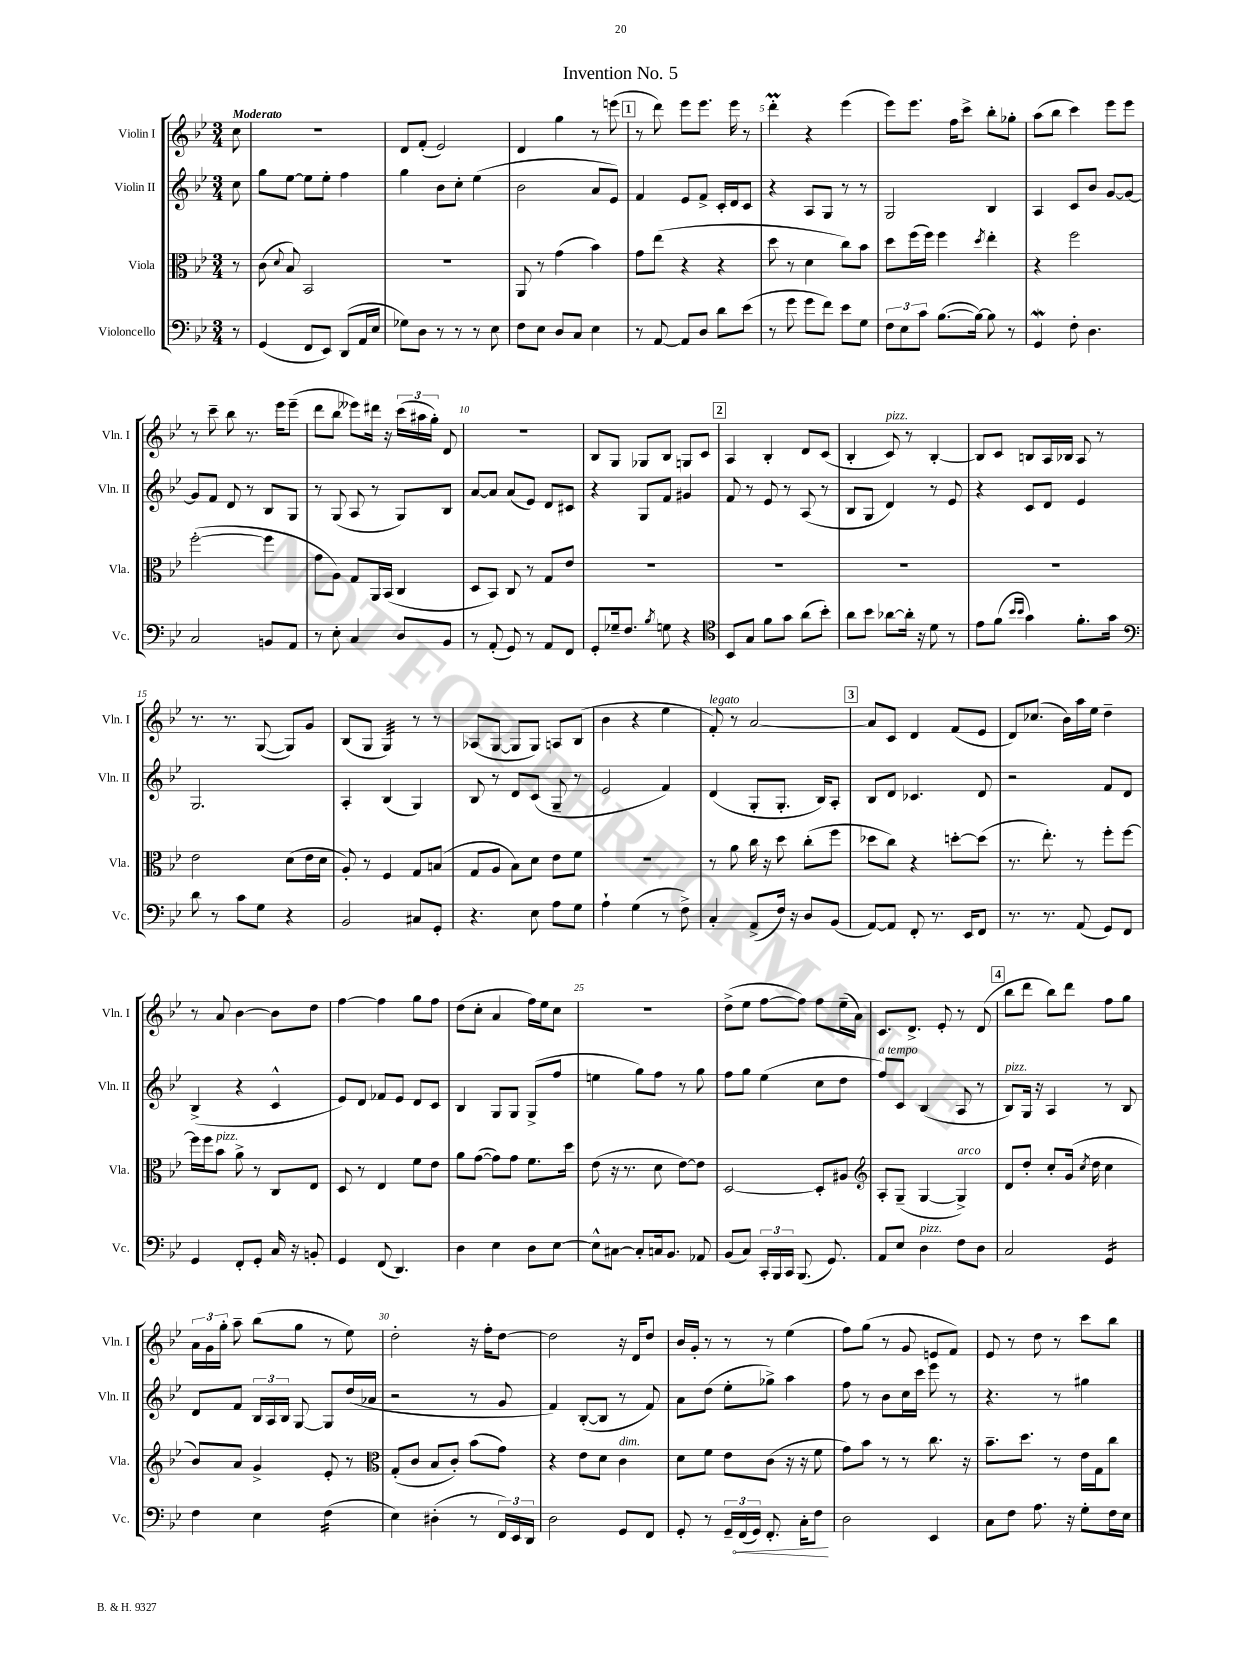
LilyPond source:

\header { title = "Invention No. 5" }
<<
\new StaffGroup <<
\new Staff = "s0" \with { instrumentName = "Violin I" shortInstrumentName = "Vln. I" } {
    \clef treble \key bes \major \numericTimeSignature \time 3/4 \partial 8 \tempo "Moderato"
    \autoBeamOff c''8 |
    R2. |
    d'8[ f'8]-.( ees'2) |
    d'4 g''4 r8 e'''8( |
    \mark \markup { \box "1" } r8 d'''8) ees'''8[ ees'''8.] ees'''16 r8 |
    d'''4-.\prall r4 ees'''4( |
    ees'''8[) ees'''8.] f''16[ c'''8]-> bes''8[-. ges''8]-. |
    a''8[( bes''8] c'''4) ees'''8[ ees'''8] |
    r8 c'''8-- bes''8 r8. ees'''16[ ees'''8]--( |
    d'''8[ bes''8] eeses'''8[) dis'''16] r16 \tuplet 3/2 { c'''16[( ais''16 g''16]-.) } d'8 |
    R2. |
    bes8[ g8] ges8[ bes8] g8[ c'8] |
    \mark \markup { \box "2" } a4 bes4-. d'8[ c'8]( |
    bes4-. c'8^\markup { \italic "pizz." }) r8 bes4~-. |
    bes8[ c'8] b8[ a16 bes16] a8 r8 |
    r8. r8. g8~( g8[) g'8] |
    bes8[( g8] g4:32) r8 r8 |
    aes8[( g8]~ g8[ g8]) a8[ bes8]( |
    bes'4 r4 ees''4 |
    f'8-.^\markup { \italic "legato" }) r8 a'2~ |
    \mark \markup { \box "3" } a'8[ c'8] d'4 f'8[( ees'8] |
    d'8[) ces''8.]( bes'16[) a''16 ees''16] d''4-- |
    r8 a'8 bes'4~ bes'8[ d''8] |
    f''4~ f''4 g''8[ f''8] |
    d''8[( c''8]-. a'4 f''16[) ees''16 c''8] |
    R2. |
    d''8[->( ees''8] f''8[~ f''8]) f''8[ ees''16--( a'16]) |
    c'8.[ d'8.]-> ees'8-. r8 d'8( |
    \mark \markup { \box "4" } bes''8[ d'''8] bes''8[) d'''8] f''8[ g''8] |
    \tuplet 3/2 { a'16[ g'16 g''16]-. } a''8-- bes''8[( g''8] r8 ees''8) |
    d''2-. r16 f''16[-. d''8]~ |
    d''2 r16 d'16[ d''8] |
    bes'16[ g'16]-. r8 r8 r8 ees''4( |
    f''8[) g''8]( r8 g'8 e'8[ f'8]) |
    ees'8 r8 d''8 r8 c'''8[ bes''8] \bar "|." |
}
\new Staff = "s1" \with { instrumentName = "Violin II" shortInstrumentName = "Vln. II" } {
    \clef treble \key bes \major \numericTimeSignature \time 3/4 \partial 8
    \autoBeamOff c''8 |
    g''8[ ees''8]~ ees''8[ ees''8]-. f''4 |
    g''4 bes'8[ c''8]-. ees''4( |
    bes'2 a'8[ ees'8]) |
    \mark \markup { \box "1" } f'4 ees'8[ f'8]-> c'16[-. d'16 c'8] |
    r4 a8[ g8] r8 r8 |
    g2 bes4 |
    a4 c'8[ bes'8] g'8[~ g'8]~ |
    g'8[ f'8] d'8 r8 bes8[ g8] |
    r8 g8( a8 r8 g8[) bes8] |
    a'8[~ a'8] a'8[( ees'8]) d'8[ cis'8] |
    r4 g8[ f'8] gis'4 |
    \mark \markup { \box "2" } f'8 r8 ees'8 r8 a8( r8 |
    bes8[ g8] d'4) r8 ees'8 |
    r4 c'8[ d'8] ees'4 |
    g2. |
    a4-. bes4( g4) |
    bes8 r8 d'8[ c'8]( g8-- r8 |
    ees'2 f'4) |
    d'4( g8[-. g8.]-. bes16[) a8]-. |
    \mark \markup { \box "3" } bes8[ d'8] ces'4. d'8 |
    r2 f'8[ d'8] |
    bes4->( r4 c'4-^ |
    ees'8[) d'8] fes'8[ ees'8] d'8[ c'8] |
    bes4 g8[ g8] g8[->( f''8] |
    e''4 g''8[) f''8] r8 g''8 |
    f''8[ g''8] ees''4( c''8[ d''8] |
    f''8[^\markup { \italic "a tempo" }) c'8] bes4( a8 r8 |
    \mark \markup { \box "4" } bes8[^\markup { \italic "pizz." }) g16] r16 a4 r8 bes8 |
    d'8[ f'8] \tuplet 3/2 { bes16[ a16 bes16] } g8~ g8[ d''16( aes'16] |
    r2 r8 g'8 |
    f'4) bes8[~-.( bes8] r8 f'8) |
    a'8[ d''8]( ees''8[-. ges''8]->) a''4 |
    f''8 r8 bes'8[ c''16 c'''16] ees'''8 r8 |
    r4. r8 gis''4 \bar "|." |
}
\new Staff = "s2" \with { instrumentName = "Viola" shortInstrumentName = "Vla." } {
    \clef alto \key bes \major \numericTimeSignature \time 3/4 \partial 8
    \autoBeamOff r8 |
    c'8( \appoggiatura { d'8 } bes8) bes,2 |
    R2. |
    a,8 r8 g'4( bes'4) |
    \mark \markup { \box "1" } g'8[ ees''8]( r4 r4 |
    d''8 r8 d'4 c''8[) bes'8] |
    d''8[ f''16( f''16]) f''4 \acciaccatura { d''8 } ees''4-. |
    r4 f''2 |
    f''2~-.( f''4 |
    g'8[ a8]) g8[ a,16 bes,16]( c4 |
    d8[ bes,8]) c8 r8 g8[ ees'8] |
    R2. |
    \mark \markup { \box "2" } R2. |
    R2. |
    R2. |
    ees'2 d'8[( ees'16 d'16] |
    a8-.) r8 f4 g8[ b8]( |
    g8[ a8] bes8[) d'8] ees'8[ f'8] |
    R2. |
    r8 a'8 c''16 r16 d''8 c''8[-.( f''8] |
    \mark \markup { \box "3" } des''8[ c''8]) r4 d''8[~-. d''8]( |
    r8. ees''8.-.) r8 f''8[-. f''8]~ |
    f''16[ f''16 bes'8]^\markup { \italic "pizz." } a'8-> r8 c8[ ees8] |
    d8 r8 ees4 f'8[ ees'8] |
    a'8[ g'8]~( g'8[) g'8] f'8.[ d''16] |
    ees'8( r16 r8. d'8 ees'8[~) ees'8] |
    d2~ d8[-. ais8] |
    \clef treble a8[-. g8]--( g4~ g4->^\markup { \italic "arco" }) |
    \mark \markup { \box "4" } d'8[ d''8]-. c''8[-. g'16]( \acciaccatura { c''8 } d''16 c''4 |
    bes'8[) a'8] g'4-> ees'8-. r8 |
    \clef alto g8[-.( c'8] bes8[ c'8]-.) bes'8[( g'8]) |
    r4 ees'8[ d'8] c'4^\markup { \italic "dim." } |
    d'8[ f'8] ees'8[ c'8]( r16 r16 f'8 |
    g'8[) bes'8] r8 r8 c''8. r16 |
    bes'8.[-- d''8.] r8 ees'16[ g16 c''8] \bar "|." |
}
\new Staff = "s3" \with { instrumentName = "Violoncello" shortInstrumentName = "Vc." } {
    \clef bass \key bes \major \numericTimeSignature \time 3/4 \partial 8
    \autoBeamOff r8 |
    g,4( f,8[ ees,8]) d,8[( a,16 ees16] |
    ges8[) d8] r8 r8 r8 ees8 |
    f8[ ees8] d8[ c8] ees4 |
    \mark \markup { \box "1" } r8 a,8~ a,8[ d8] d'8[ ees'8]( |
    r8 g'8 g'8[ f'8]) ees'8[ g8] |
    \tuplet 3/2 { f8[ ees8 c'8] } bes8.[~( bes16]~) bes8 r8 |
    g,4\mordent f8-. d4. |
    c2 b,8[ a,8] |
    r8 ees8-. c4 d8[ bes,8] |
    r8 a,8-.( g,8) r8 a,8[ f,8] |
    g,8[-. ges16-- f8.] \acciaccatura { bes8 } g8 r4 |
    \mark \markup { \box "2" } \clef tenor bes,8[ g8] f'8[ g'8] a'8[( bes'8]-.) |
    a'8[ bes'8] aes'8[~ aes'16]-. r16 d'8 r8 |
    ees'8[ f'8]( \grace { bes'16[ bes'16] } g'4) f'8.[-. g'16] |
    \clef bass d'8 r8 c'8[ g8] r4 |
    bes,2 cis8[ g,8]-. |
    r4. ees8 a8[ g8] |
    a4-! g4( r8 f8->) |
    c4-. a,8[->( f16]) r16 d8[ bes,8]( |
    \mark \markup { \box "3" } a,8[~) a,8] f,8-. r8. ees,16[ f,8] |
    r8. r8. a,8( g,8[) f,8] |
    g,4 f,8[-. g,8]-. c16 r16 b,8-. |
    g,4 f,8( d,4.) |
    d4 ees4 d8[ ees8]~ |
    ees8[-^ cis8]~ cis8[-. c16 bes,8.] aes,8 |
    bes,8[( c8]) \tuplet 3/2 { c,16[-. bes,,16 c,16] } bes,,8.( g,8.) |
    a,8[ ees8] d4^\markup { \italic "pizz." } f8[ d8] |
    \mark \markup { \box "4" } c2 g,4:16 |
    f4 ees4 f4:16( |
    ees4) dis4-.( r8 \tuplet 3/2 { f,16[) ees,16 d,16] } |
    d2 g,8[ f,8] |
    g,8-. r8 \tuplet 3/2 { g,16[-- \once \override Hairpin.circled-tip = ##t f,16\<( g,16]) } f,8.-. c16[-. f8]\! |
    d2 ees,4 |
    c8[ f8] a8. r16 g8[-. f16 ees16] \bar "|." |
}
>>
>>
\layout { \context { \Score \override BarNumber.break-visibility = ##(#f #t #t) barNumberVisibility = #(every-nth-bar-number-visible 5) } }
